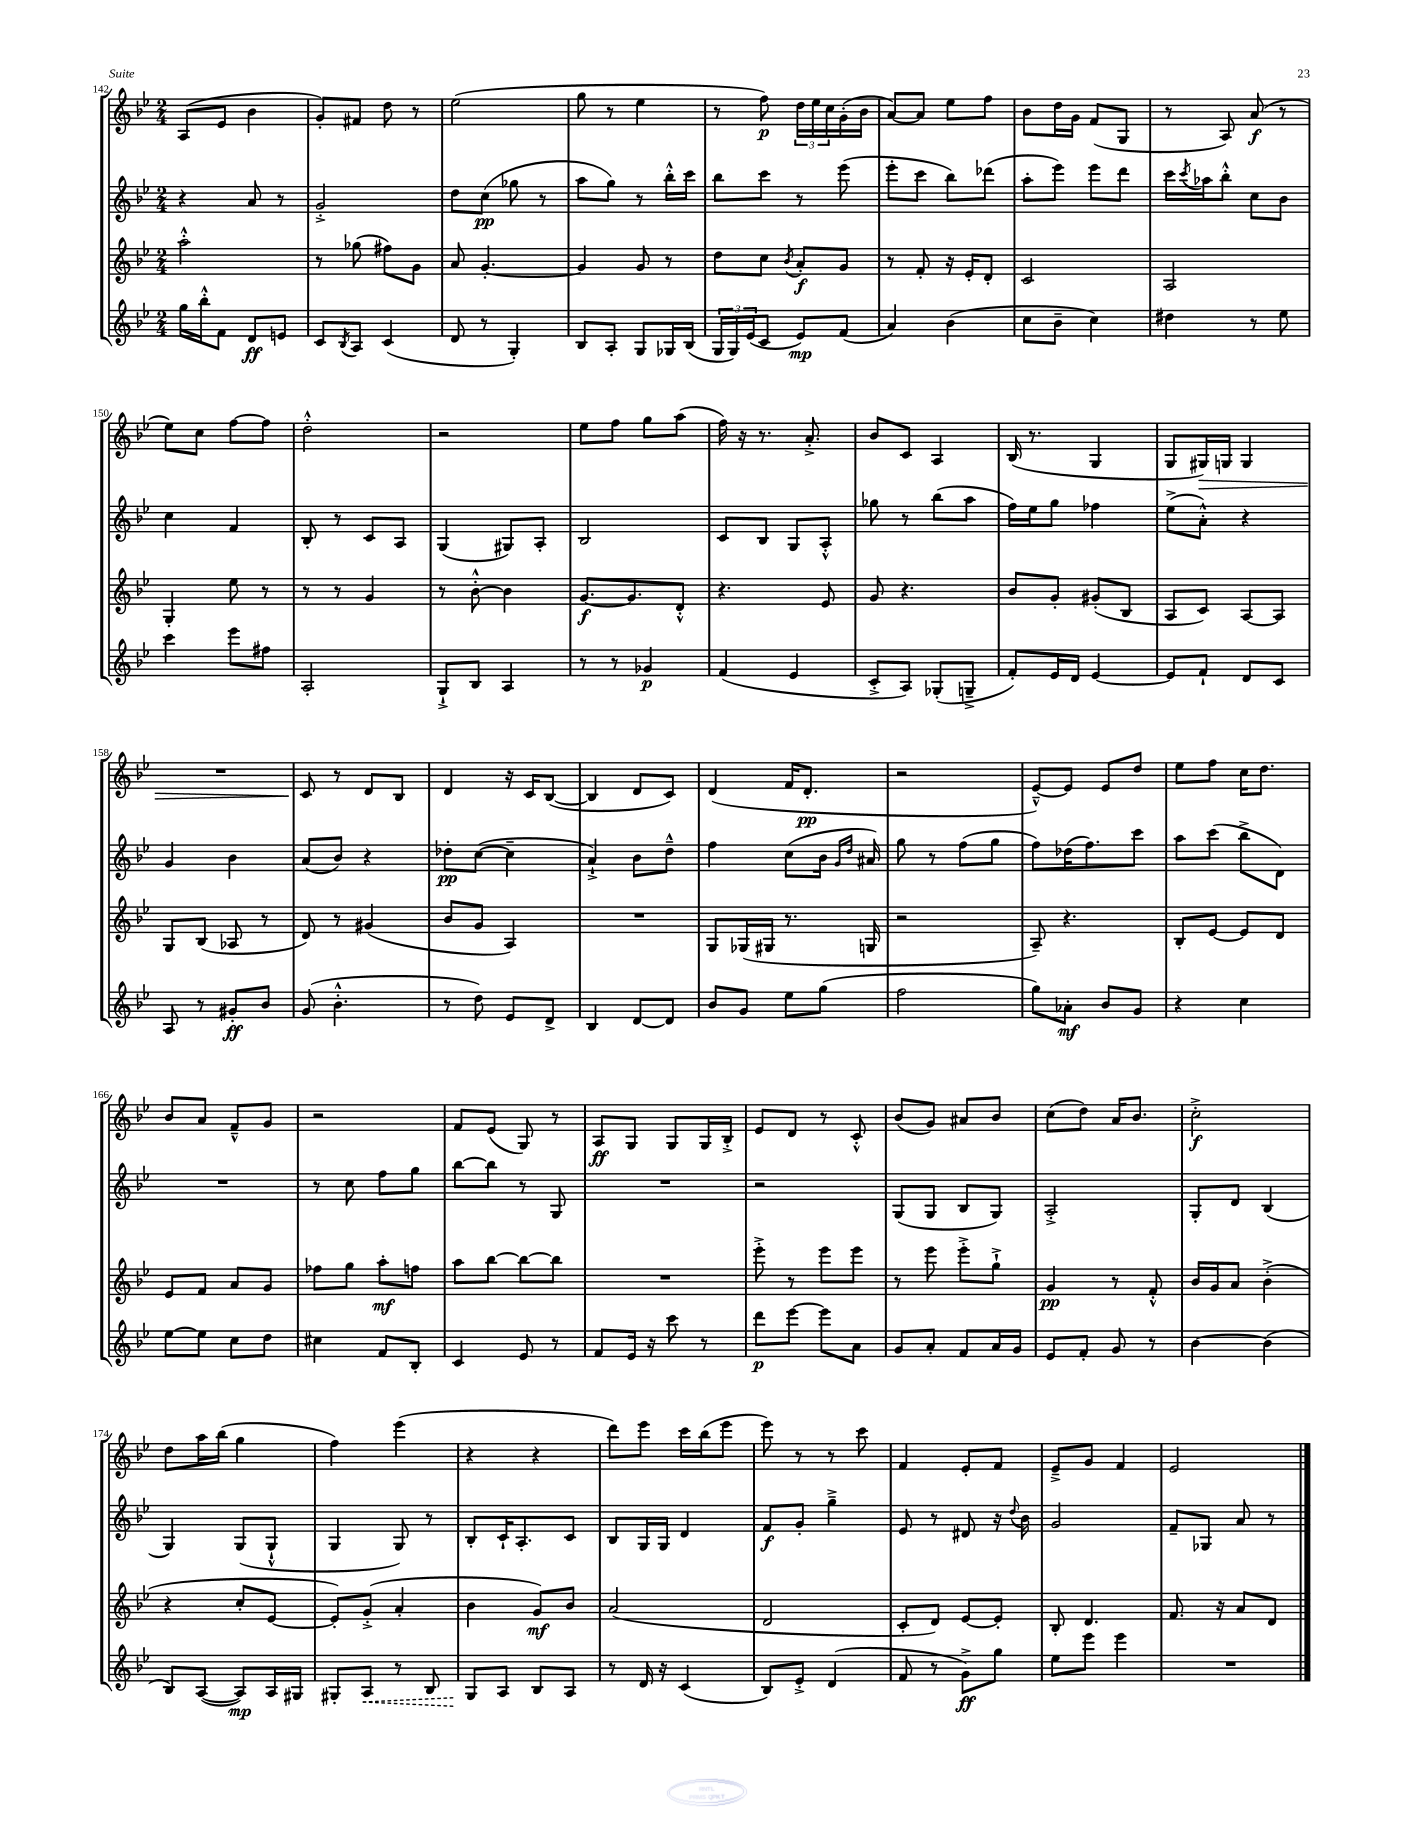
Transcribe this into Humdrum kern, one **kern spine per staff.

**kern	**kern	**kern	**kern
*staff4	*staff3	*staff2	*staff1
*clefG2	*clefG2	*clefG2	*clefG2
*k[b-e-]	*k[b-e-]	*k[b-e-]	*k[b-e-]
*M2/4	*M2/4	*M2/4	*M2/4
16gg	2aa'^^	4r	(8A
16bb-'^^	.	.	.
8f	.	.	8e-
8d	.	8a	4b-
8e	.	8r	.
=	=	=	=
8c	8r	2g'^	8g')
8qB-	.	.	.
8A	(8gg-	.	8f#
(4c	8ff#)	.	8dd
.	8g	.	8r
=	=	=	=
8d	8a	8dd	(2ee-
8r	[4.g'	(8cc	.
4G')	.	8gg-	.
.	.	8r	.
=	=	=	=
8B-	4g]	8aa	8gg
8A'	.	8gg)	8r
8G	8g	8r	4ee-
16G-	8r	16bb-'^^	.
(16B-	.	16ccc	.
=	=	=	=
24G	8dd	8bb-	8r
24G)	.	.	.
(24e-	.	.	.
8c	8cc	8ccc	8ff)
.	8qb-	.	.
8e-)	8a'	8r	24dd
.	.	.	24ee-
.	.	.	24cc
(8f	8g	(8eee-	(16g'
.	.	.	16b-
=	=	=	=
4a)	8r	8eee-'	[8a)
.	8f'	8ccc	8a]
(4b-	16r	8bb-)	8ee-
.	16e-'	.	.
.	8d'	(8ddd-	8ff
=	=	=	=
8cc	2c	8aa'	8b-
8b-~	.	8eee-)	16dd
.	.	.	16g
4cc)	.	8eee-	(8f
.	.	8ddd	8G
=	=	=	=
4dd#	2A	16ccc	8r
.	.	8qccc	.
.	.	16aa-	.
.	.	8bb-'^^	8A)
8r	.	8cc	(8a
8ee-	.	8b-	8r
=	=	=	=
4ccc	4G'	4cc	8ee-)
.	.	.	8cc
8eee-	8ee-	4f	[8ff
8ff#	8r	.	8ff]
=	=	=	=
2A'	8r	8B-'	2dd'^^
.	8r	8r	.
.	4g	8c	.
.	.	8A	.
=	=	=	=
8G`^	8r	(4G	2r
8B-	[8b-'^^	.	.
4A	4b-]	8G#)	.
.	.	8A'	.
=	=	=	=
8r	[8.g	2B-	8ee-
8r	.	.	8ff
.	8.g]	.	.
4g-	.	.	8gg
.	8d'^^	.	(8aa
=	=	=	=
(4f	4.r	8c	16ff)
.	.	.	16r
.	.	8B-	8.r
4e-	.	8G	.
.	.	.	8.a'^
.	8e-	8A'^^	.
=	=	=	=
8c'^	8g	8gg-	8b-
8A)	4.r	8r	8c
(8G-'	.	(8bb-	4A
8G~^	.	8aa	.
=	=	=	=
8f')	8b-	16ff)	(16B-
.	.	16ee-	8.r
16e-	8g'	8gg	.
16d	.	.	.
[4e-	(8g#'	4ff-	4G
.	8B-	.	.
=	=	=	=
8e-]	8A	(8ee-^	8G
8f`	8c)	8a'^^)	16G#)
.	.	.	16G
8d	[8A	4r	4G
8c	8A]	.	.
=	=	=	=
8A	8G	4g	2r
8r	(8B-	.	.
8g#'	8A-	4b-	.
8b-	8r	.	.
=	=	=	=
(8g	8d)	(8a	8c
4.b-'^^	8r	8b-)	8r
.	(4g#	4r	8d
.	.	.	8B-
=	=	=	=
8r	8b-	8dd-'	4d
8dd)	8g	([8cc	.
8e-	4A)	4cc~]	16r
.	.	.	16c
8d^	.	.	([8B-
=	=	=	=
4B-	2r	4a`^)	4B-]
[8d	.	8b-	8d
8d]	.	8dd~^^	8c)
=	=	=	=
8b-	8G	4ff	(4d
8g	(16G-	.	.
.	16G#	.	.
8ee-	8.r	(8cc	16f
.	.	.	8.d'
(8gg	.	16b-	.
.	.	16qqg	.
.	.	16qqdd	.
.	16G	16a#)	.
=	=	=	=
2ff	2r	8gg	2r
.	.	8r	.
.	.	(8ff	.
.	.	8gg	.
=	=	=	=
8gg)	8A~)	8ff)	[8e-~^^)
8a-'	4.r	(16dd-	8e-]
.	.	8.ff)	.
8b-	.	.	8e-
8g	.	8ccc	8dd
=	=	=	=
4r	8B-'	8aa	8ee-
.	[8e-	(8ccc	8ff
4cc	8e-]	8bb-^	16cc
.	.	.	8.dd
.	8d	8d)	.
=	=	=	=
[8ee-	8e-	2r	8b-
8ee-]	8f	.	8a
8cc	8a	.	8f~^^
8dd	8g	.	8g
=	=	=	=
4cc#	8ff-	8r	2r
.	8gg	8cc	.
8f	8aa'	8ff	.
8B-'	8ff	8gg	.
=	=	=	=
4c	8aa	[8bb-	8f
.	[8bb-	8bb-]	(8e-
8e-	8bb-_	8r	8G)
8r	8bb-]	8G	8r
=	=	=	=
8f	2r	2r	8A
16e-	.	.	8G
16r	.	.	.
8ccc	.	.	8G
8r	.	.	16G
.	.	.	16B-'^
=	=	=	=
8ddd	8eee-'^	2r	8e-
[8eee-	8r	.	8d
8eee-]	8eee-	.	8r
8a	8eee-	.	8c'^^
=	=	=	=
8g	8r	(8G	(8b-
8a'	8eee-	8G	8g)
8f	8eee-'^	8B-	8a#
16a	8gg`^	8G)	8b-
16g	.	.	.
=	=	=	=
8e-	4g	2A'^	(8cc
8f'	.	.	8dd)
8g	8r	.	16a
.	.	.	8.b-
8r	8f'^^	.	.
=	=	=	=
[4b-	16b-	8G'	2cc'^
.	16g	.	.
.	8a	8d	.
(4b-]	(4b-'^	(4B-	.
=	=	=	=
8B-)	4r	4G)	8dd
([8A	.	.	16aa
.	.	.	(16bb-
8A])	8cc'	(8G	4gg
16A	[8e-	8G`^^	.
16G#	.	.	.
=	=	=	=
8G#'	8e-'])	4G	4ff)
8A	(8g'^	.	.
8r	4a'	8G)	(4eee-
8B-	.	8r	.
=	=	=	=
8G	4b-	8B-'	4r
8A	.	16c`	.
.	.	8.A'	.
8B-	8g)	.	4r
8A	8b-	8c	.
=	=	=	=
8r	(2a	8B-	8ddd)
16d	.	16G	8eee-
16r	.	16G	.
(4c	.	4d	16ccc
.	.	.	(16bb-
.	.	.	8eee-
=	=	=	=
8B-)	2d	8f	8eee-)
8e-'^	.	8g'	8r
(4d	.	4gg~^	8r
.	.	.	8ccc
=	=	=	=
8f	8c'	8e-	4f
8r	8d)	8r	.
8g^)	[8e-	8d#	8e-'
8gg	8e-']	16r	8f
.	.	8qqdd	.
.	.	16b-	.
=	=	=	=
8ee-	8B-'	2g	8e-~^
8eee-	4.d	.	8g
4eee-	.	.	4f
=	=	=	=
2r	8.f	8f~	2e-
.	.	8G-	.
.	16r	.	.
.	8a	8a	.
.	8d	8r	.
==	==	==	==
*-	*-	*-	*-
